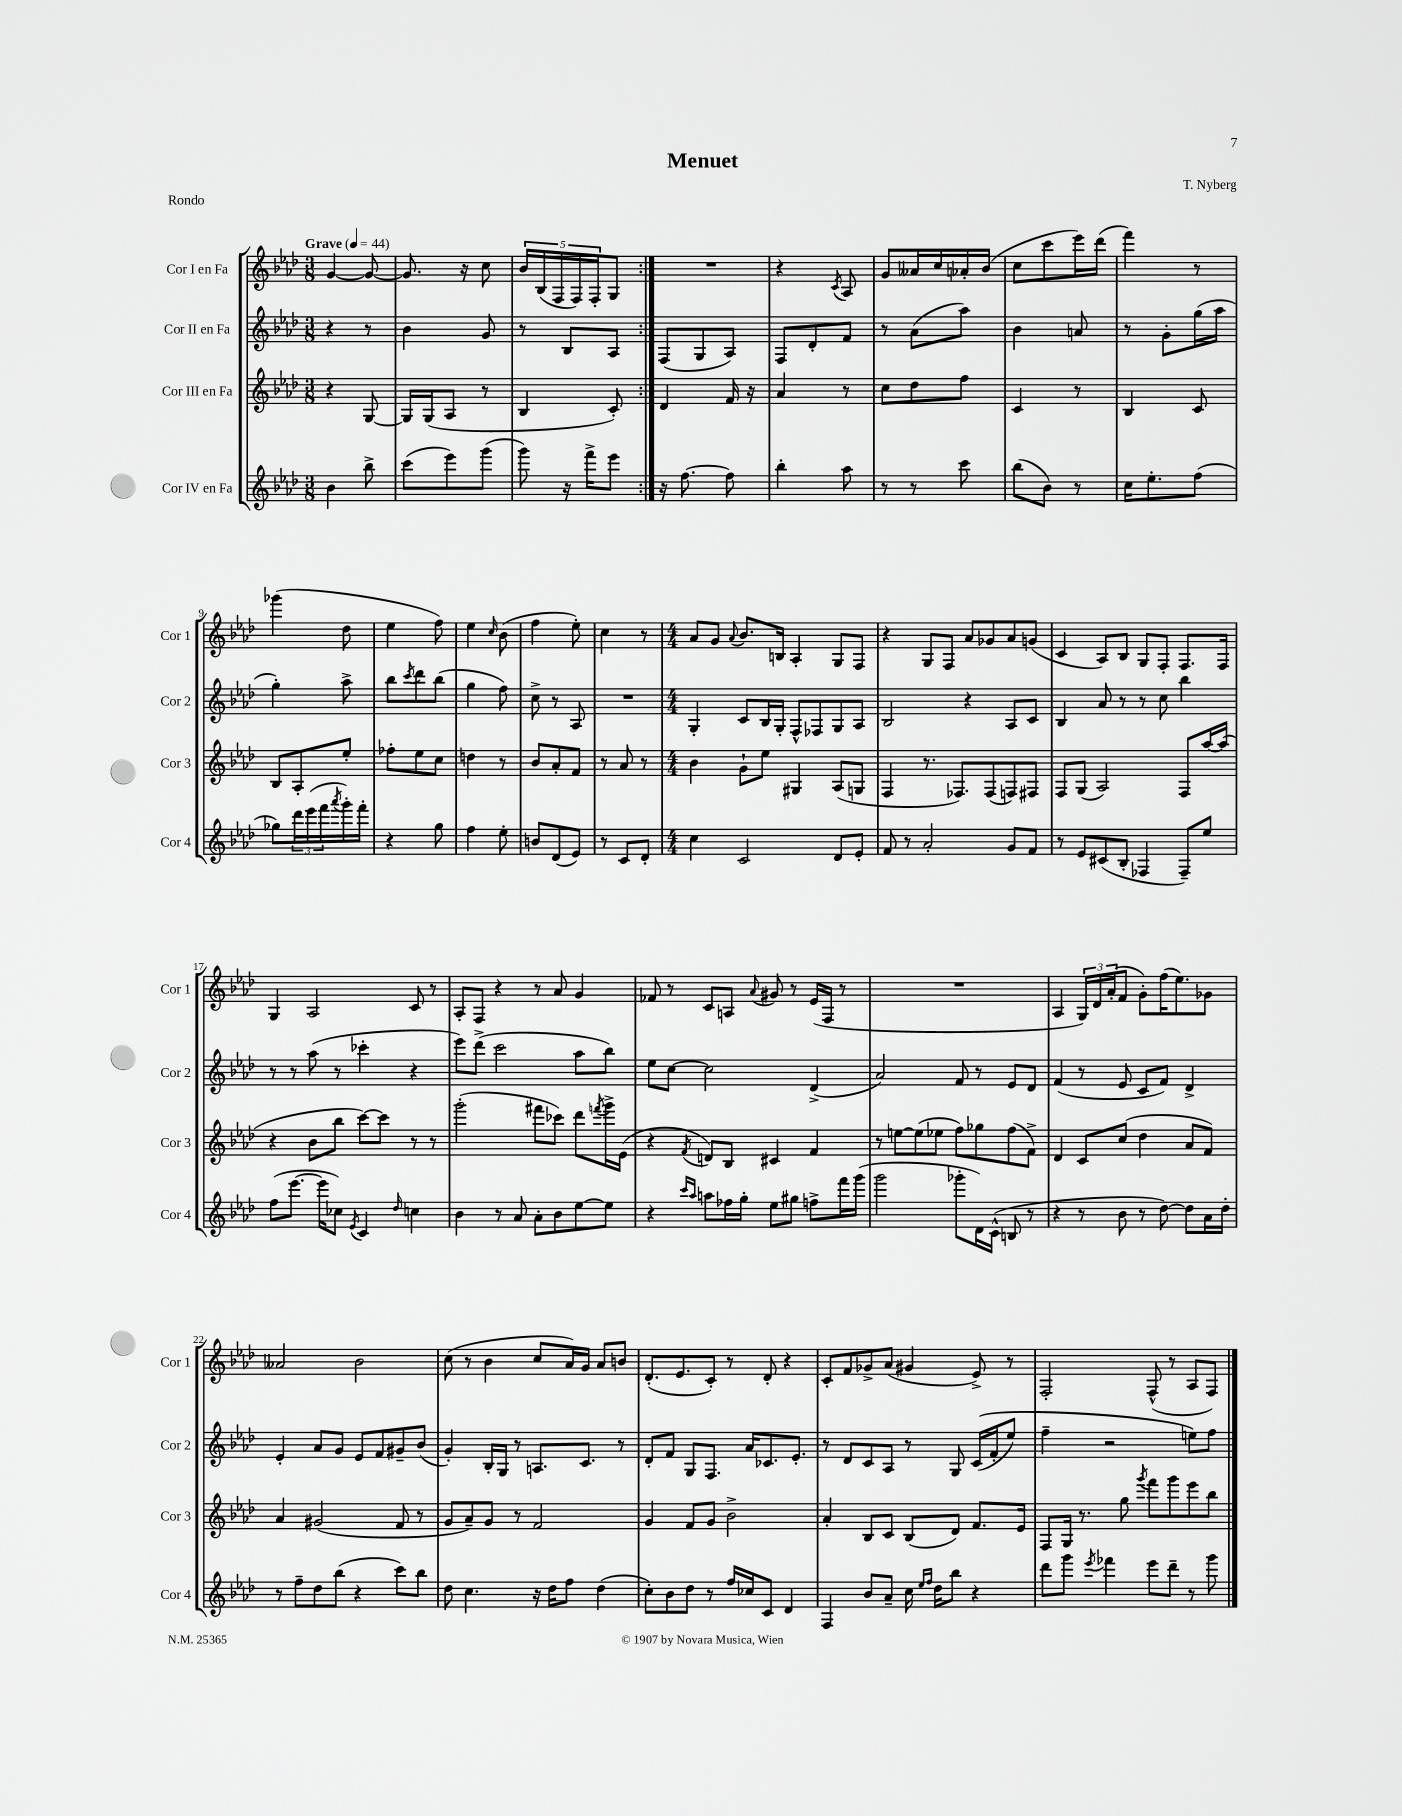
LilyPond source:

\header { title = "Menuet" composer = "T. Nyberg" piece = "Rondo" }
<<
\new StaffGroup <<
\new Staff = "s0" \with { instrumentName = "Cor I en Fa" shortInstrumentName = "Cor 1" } {
    \clef treble \key aes \major \numericTimeSignature \time 3/8 \tempo "Grave" 4 = 44
    \repeat volta 2 { g'4~ g'8~ |
    g'8. r16 c''8 |
    \tuplet 5/4 { bes'16 bes16( f16 f16) f16-. } g8 | }
    R4. |
    r4 \acciaccatura { c'8 } aes8 |
    g'8 aeses'16 c''16 aes'16-. bes'16( |
    c''8 c'''8 ees'''16) des'''16( |
    f'''4) r8 |
    ges'''4( des''8 |
    ees''4 f''8) |
    ees''4 \grace { c''16 } bes'8( |
    f''4 ees''8-.) |
    c''4 r8 |
    \numericTimeSignature \time 4/4 aes'8 g'8 \appoggiatura { aes'8 } bes'8. b16 aes4-. g8 f8 |
    r4 g8 f8 aes'8 ges'8 aes'8 g'8( |
    c'4 aes8) bes8 g8 f8-. f8. f16 |
    g4 aes2 c'8 r8 |
    aes8-. f8 r4 r8 aes'8 g'4 |
    fes'8 r8 c'8 a8 \appoggiatura { aes'8 } gis'8 r8 ees'16( f16 r8 |
    R1 |
    aes4 \tuplet 3/2 { g16) des'16 aes'16-.( } f'8 g'8-.) f''16( ees''8.) ges'8 |
    aeses'2 bes'2 |
    c''8( r8 bes'4 c''8 aes'16) g'16 aes'8 b'8 |
    des'8.-.( ees'8. c'8-.) r8 des'8-. r4 |
    c'8-. f'8 ges'8-> aes'8( gis'4 ees'8->) r8 |
    f2-. f8-^( r8 aes8 f8) \bar "|." |
}
\new Staff = "s1" \with { instrumentName = "Cor II en Fa" shortInstrumentName = "Cor 2" } {
    \clef treble \key aes \major \numericTimeSignature \time 3/8
    \repeat volta 2 { r4 r8 |
    bes'4 g'8 |
    r8 bes8 aes8 | }
    f8( g8 aes8) |
    f8 des'8-. f'8 |
    r8 aes'8( aes''8) |
    bes'4 a'8 |
    r8 g'8-. g''16( aes''16 |
    g''4-.) aes''8-> |
    bes''8 \acciaccatura { c'''8 } des'''8 bes''8( |
    g''4 f''8) |
    c''8-> r8 aes8 |
    R4. |
    \numericTimeSignature \time 4/4 g4-. c'8 bes16 g16-. f8-^ fes8 g8 aes8 |
    bes2 r4 aes8 c'8 |
    bes4 aes'8 r8 r8 c''8 bes''4 |
    r8 r8 aes''8( r8 ces'''4-. r4 |
    ees'''8) des'''8->( c'''2 aes''8 bes''8) |
    ees''8 c''8~ c''2 des'4->( |
    aes'2) f'8 r8 ees'8 des'8 |
    f'4( r8 ees'8 c'8 f'8) des'4-> |
    ees'4-. aes'8 g'8 ees'8 f'8 gis'8-- bes'8( |
    g'4-.) bes16-. g16 r8 a8. c'8. r8 |
    des'8-. f'8 g8 f8. aes'16 ces'8. ees'8.-. |
    r8 des'8 c'8 aes8 r8 g8 c'16(\( f'16-. ees''8) |
    f''4-- r2 e''8\) f''8 \bar "|." |
}
\new Staff = "s2" \with { instrumentName = "Cor III en Fa" shortInstrumentName = "Cor 3" } {
    \clef treble \key aes \major \numericTimeSignature \time 3/8
    \repeat volta 2 { r4 g8~ |
    g16 g16( aes8 r8 |
    bes4 c'8-.) | }
    des'4 f'16 r16 |
    aes'4 r8 |
    c''8 des''8 f''8 |
    c'4 r8 |
    bes4 c'8 |
    bes8 aes8-. ees''8-. |
    fes''8-. ees''8 c''8 |
    d''4 r8 |
    bes'8 aes'8-. f'8 |
    r8 aes'8 r8 |
    \numericTimeSignature \time 4/4 bes'4 g'8-! ees''8 gis4 aes8( g8 |
    f4 r8. fes8.) fes8( f8) fis8 |
    f8 g8( aes2) f8 aes''16~ aes''16( |
    r4 bes'8 bes''8 c'''8~) c'''8 r8 r8 |
    g'''2-.( fis'''8 ces'''8) des'''8 \acciaccatura { f'''8 } g'''16-> ees'16( |
    r4 \acciaccatura { f'8 } d'8) bes8 cis'4 f'4 |
    r8 e''8~ e''8( ees''8 f''8) ges''8 f''8( f'8->) |
    des'4 c'8 c''8( des''4 aes'8 f'8) |
    aes'4 gis'2( f'8 r8 |
    g'8 aes'8--) g'8 r8 f'2 |
    g'4 f'8 g'8 bes'2-> |
    aes'4-. bes8 c'8 bes8( des'8) f'8. ees'16 |
    f8 g16 r8. g''8 \acciaccatura { g'''8 } f'''8 g'''8 ees'''8 bes''8 \bar "|." |
}
\new Staff = "s3" \with { instrumentName = "Cor IV en Fa" shortInstrumentName = "Cor 4" } {
    \clef treble \key aes \major \numericTimeSignature \time 3/8
    \repeat volta 2 { bes'4 bes''8-> |
    c'''8( ees'''8) g'''8( |
    g'''8) r16 f'''16-> ees'''8 | }
    r16 f''8.~ f''8 |
    bes''4-. aes''8 |
    r8 r8 c'''8 |
    bes''8( bes'8) r8 |
    c''16 ees''8.-. f''8( |
    ges''8) \tuplet 3/2 { des'''16 ees'''16( f'''16 } \acciaccatura { aes'''8 } g'''16-.) f'''16-. |
    r4 g''8 |
    f''4 ees''8-. |
    b'8 des'8( ees'8) |
    r8 c'8 des'8-. |
    \numericTimeSignature \time 4/4 c''4 c'2 des'8 ees'8-. |
    f'8 r8 aes'2-. g'8 f'8 |
    r8 ees'8 cis'8( bes8-. fes4 fes8--) ees''8 |
    f''8( ees'''8.~ ees'''16 ces''8) \acciaccatura { ees'8 } c'4 \grace { des''16 } c''4 |
    bes'4 r8 aes'8 aes'8-. bes'8 ees''8~ ees''8 |
    r4 \grace { c'''16 aes''16 } a''8 fes''16 g''16-. ees''8 gis''8 f''8-> f'''16 g'''16( |
    g'''2 ges'''8-. des'16) c'16-^( b8 r8 |
    r4 r8 bes'8 r8 des''8~) des''8 aes'16 des''16-. |
    r8 f''8-- des''8 bes''8( r4 c'''8) bes''8 |
    des''8 c''4. r16 des''16 f''8 des''4( |
    c''8-.) bes'8 des''8 r8 f''16 ces''16 c'8 des'4 |
    f4 bes'8 aes'8-- c''16 \grace { ees''16 f''16 } des''16 bes''8 r4 |
    des'''8 g'''8 \acciaccatura { ees'''8 } fes'''4 ees'''8 des'''8-- r8 g'''8 \bar "|." |
}
>>
>>
